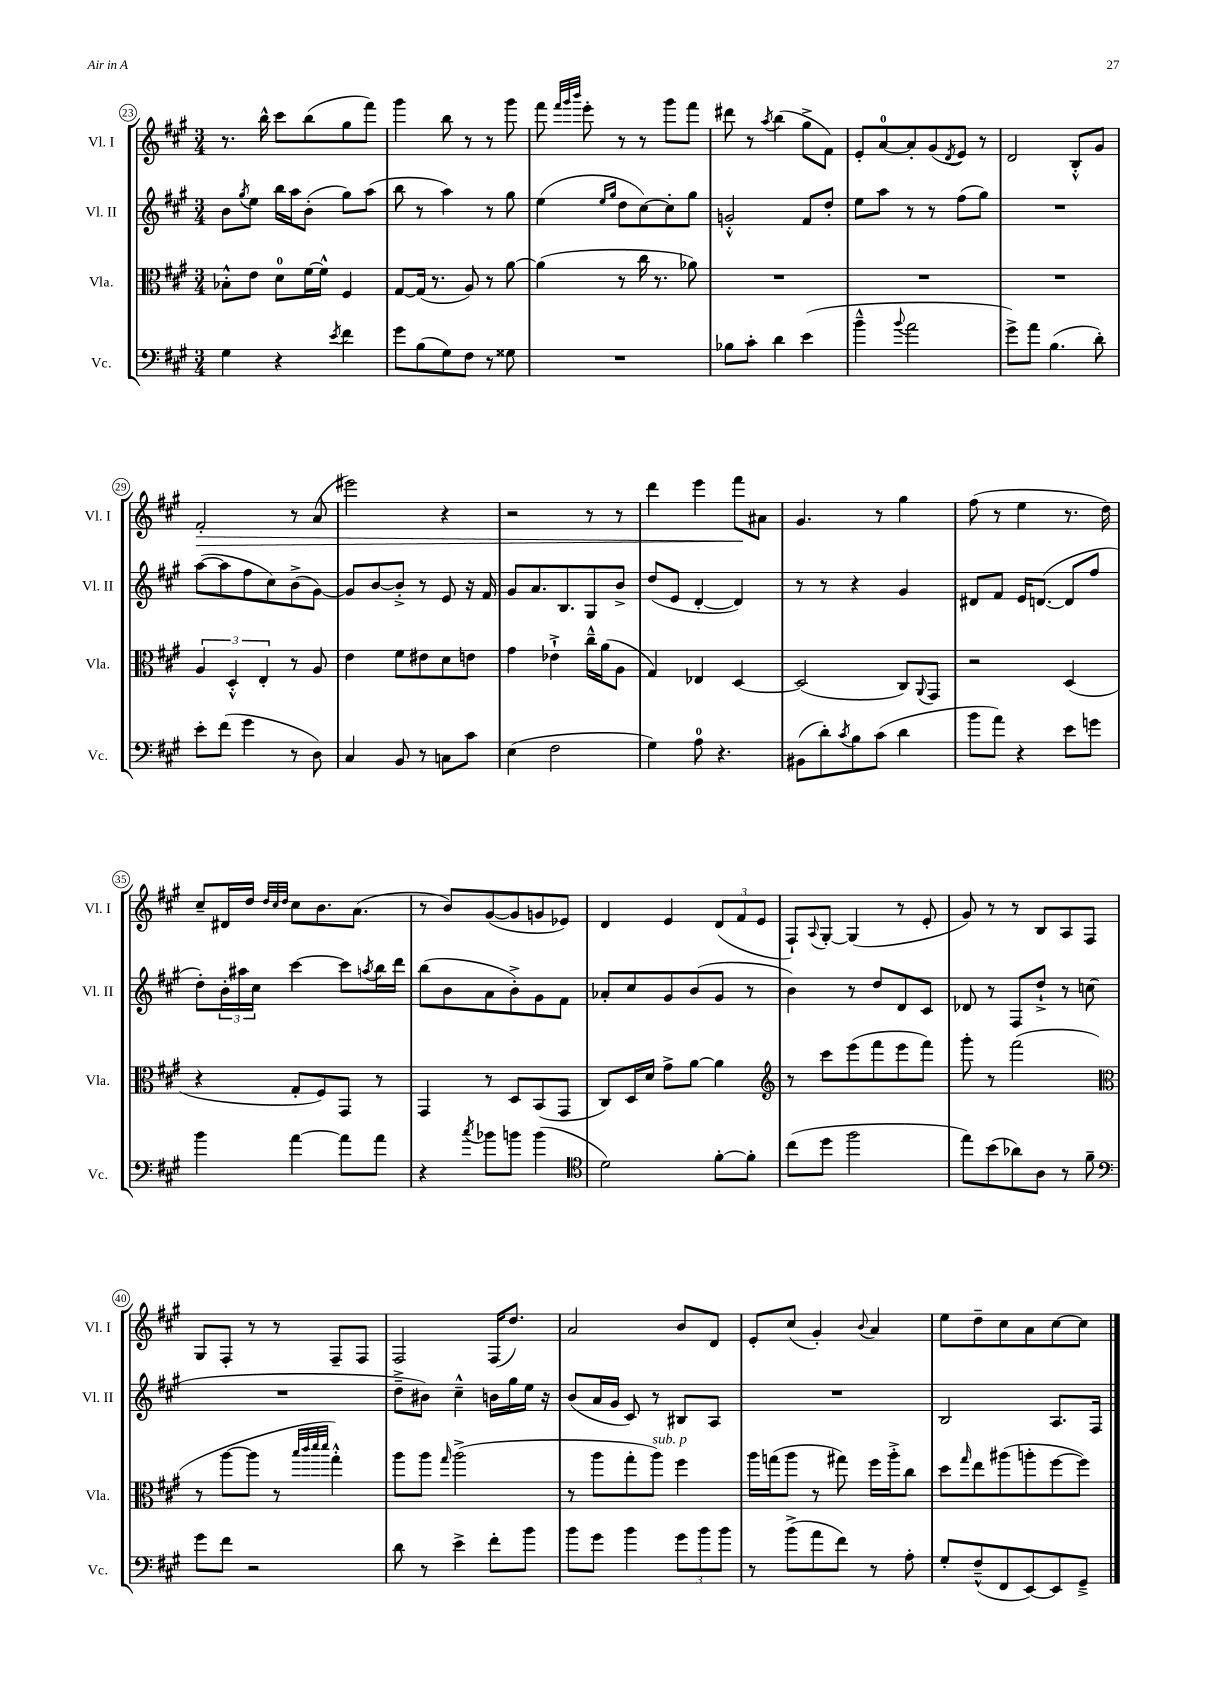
<<
\new StaffGroup <<
\new Staff = "s0" \with { instrumentName = "Vl. I" shortInstrumentName = "Vl. I" } {
    \clef treble \key a \major \numericTimeSignature \time 3/4
    r8. b''16-^ cis'''8 b''8( gis''8 fis'''8) |
    gis'''4 b''8 r8 r8 gis'''8 |
    fis'''8 \grace { fis'''32 gis'''32 b'''32 } e'''8-. r8 r8 gis'''8 fis'''8 |
    dis'''8 r8 \acciaccatura { a''8 } b''4( gis''8-> fis'8) |
    e'8-. a'8-0~ a'8-. gis'8( \acciaccatura { d'8 } e'8) r8 |
    d'2 b8-.-^ gis'8 |
    fis'2-.\> r8 a'8( |
    eis'''2) r4 |
    r2 r8 r8 |
    d'''4 e'''4 fis'''8\! ais'8 |
    gis'4. r8 gis''4 |
    fis''8( r8 e''4 r8. d''16) |
    cis''8-- dis'16 d''16 \grace { d''32 cis''32 d''32 } cis''8 b'8. a'8.( |
    r8 b'8) gis'8~( gis'8 g'8 ees'8) |
    d'4 e'4 \tuplet 3/2 { d'8( fis'8 e'8 } |
    fis8-!) \appoggiatura { a8 } gis8~-. gis4( r8 e'8-. |
    gis'8) r8 r8 b8 a8 fis8 |
    gis8 fis8-. r8 r8 fis8-- fis8 |
    fis2 fis16( d''8.) |
    a'2 b'8 d'8 |
    e'8-. cis''8( gis'4-.) \appoggiatura { b'8 } a'4 |
    e''8 d''8-- cis''8 a'8 cis''8~ cis''8 \bar "|." |
}
\new Staff = "s1" \with { instrumentName = "Vl. II" shortInstrumentName = "Vl. II" } {
    \clef treble \key a \major \numericTimeSignature \time 3/4
    b'8 \acciaccatura { gis''8 } e''8 b''16 a''16 b'8-.( gis''8) a''8( |
    b''8 r8 a''4) r8 gis''8 |
    e''4( \grace { e''16 gis''16 } d''8 cis''8~) cis''8-. gis''8 |
    g'2-.-^ fis'8 d''8-. |
    e''8 a''8 r8 r8 fis''8( gis''8) |
    R2. |
    a''8~( a''8 fis''8 cis''8) b'8->( gis'8~) |
    gis'8 b'8~ b'8-.-> r8 e'8 r16 fis'16 |
    gis'8 a'8. b8. gis8 b'8-> |
    d''8( e'8 d'4~-. d'4) |
    r8 r8 r4 gis'4 |
    dis'8 fis'8 e'16 d'8.~( d'8 fis''8 |
    d''8-.) \tuplet 3/2 { b'16-. ais''16 cis''16 } cis'''4~ cis'''8 \acciaccatura { a''8 } b''16 d'''16 |
    b''8( b'8 a'8 b'8-.->) gis'8 fis'8 |
    aes'8-. cis''8 gis'8 b'8( gis'8 r8 |
    b'4) r8 d''8 d'8 cis'8 |
    des'8 r8 fis8 d''8-!-> r8 c''8( |
    R2. |
    d''8---> bis'8) cis''4---^ b'16 gis''16 e''16 r16 |
    b'8( a'16 gis'16 cis'8) r8 bis8 a8 |
    R2. |
    b2 a8. fis16 \bar "|." |
}
\new Staff = "s2" \with { instrumentName = "Vla." shortInstrumentName = "Vla." } {
    \clef alto \key a \major \numericTimeSignature \time 3/4
    bes8-.-^ e'8 d'8-0 fis'16~ fis'16-^ fis4 |
    gis8~ gis16( r8. a8) r8 a'8~ |
    a'4( r8 cis''16 r8. aes'8) |
    R2. |
    R2. |
    R2. |
    \tuplet 3/2 { a4 d4-.-^ e4-. } r8 a8 |
    e'4 fis'8 eis'8 d'8 e'8 |
    gis'4 ees'4-!-> cis''16---^ a'16( a8 |
    gis4) ees4 d4~ |
    d2( cis8) \appoggiatura { a,8 } gis,8 |
    r2 d4( |
    r4 gis8-. fis8) gis,8 r8 |
    gis,4 r8 d8 b,8( gis,8 |
    cis8) d16 d'16 gis'8-> a'8~ a'4 |
    \clef treble r8 cis'''8 e'''8( fis'''8 e'''8 fis'''8) |
    gis'''8-. r8 fis'''2( |
    \clef alto r8 a''8~ a''8 r8 \grace { b''32 cis'''32 d'''32 d'''32 } gis''4-.-^) |
    a''8 a''8 \grace { gis''16 } a''2->( |
    r8 a''8 gis''8-. a''8^\markup { \italic "sub. p" }) fis''4 |
    a''16 g''16( a''8 r8 gis''8) fis''16 a''16-.-> cis''8 |
    d''8 \grace { gis''16 } e''8 ais''8( a''8-. fis''8~ fis''8) \bar "|." |
}
\new Staff = "s3" \with { instrumentName = "Vc." shortInstrumentName = "Vc." } {
    \clef bass \key a \major \numericTimeSignature \time 3/4
    gis4 r4 \acciaccatura { e'8 } fis'4 |
    gis'8 b8( gis8) fis8 r8 gisis8 |
    R2. |
    bes8 cis'8-. d'4 e'4( |
    b'4---^ \appoggiatura { b'8 } a'2 |
    gis'8->) a'8 b4.( d'8-.) |
    e'8-. fis'8( gis'4 r8 d8) |
    cis4 b,8 r8 c8 cis'8 |
    e4( fis2 |
    gis4) a8-0 r4. |
    bis,8( d'8-.) \acciaccatura { cis'8 } b8 cis'8( d'4 |
    b'8 a'8) r4 e'8 g'8 |
    b'4 a'4~ a'8 a'8 |
    r4 \acciaccatura { cis''8 } bes'8 b'8 b'4( |
    \clef tenor d'2) fis'8~-. fis'8-. |
    cis''8( d''8 fis''2 |
    e''8) b'8( aes'8) a8 r8 fis'8-- |
    \clef bass gis'8 fis'8 r2 |
    d'8 r8 e'4-> fis'8-. b'8 |
    b'8 gis'8 b'4 \tuplet 3/2 { gis'8 b'8 b'8 } |
    r8 b'8->( a'8 fis'8) r8 a8-. |
    gis8-. fis8---^( fis,8 e,8~) e,8 gis,8---> \bar "|." |
}
>>
>>
\layout { \context { \Score currentBarNumber = #23 \override BarNumber.stencil = #(make-stencil-circler 0.1 0.3 ly:text-interface::print) } }
